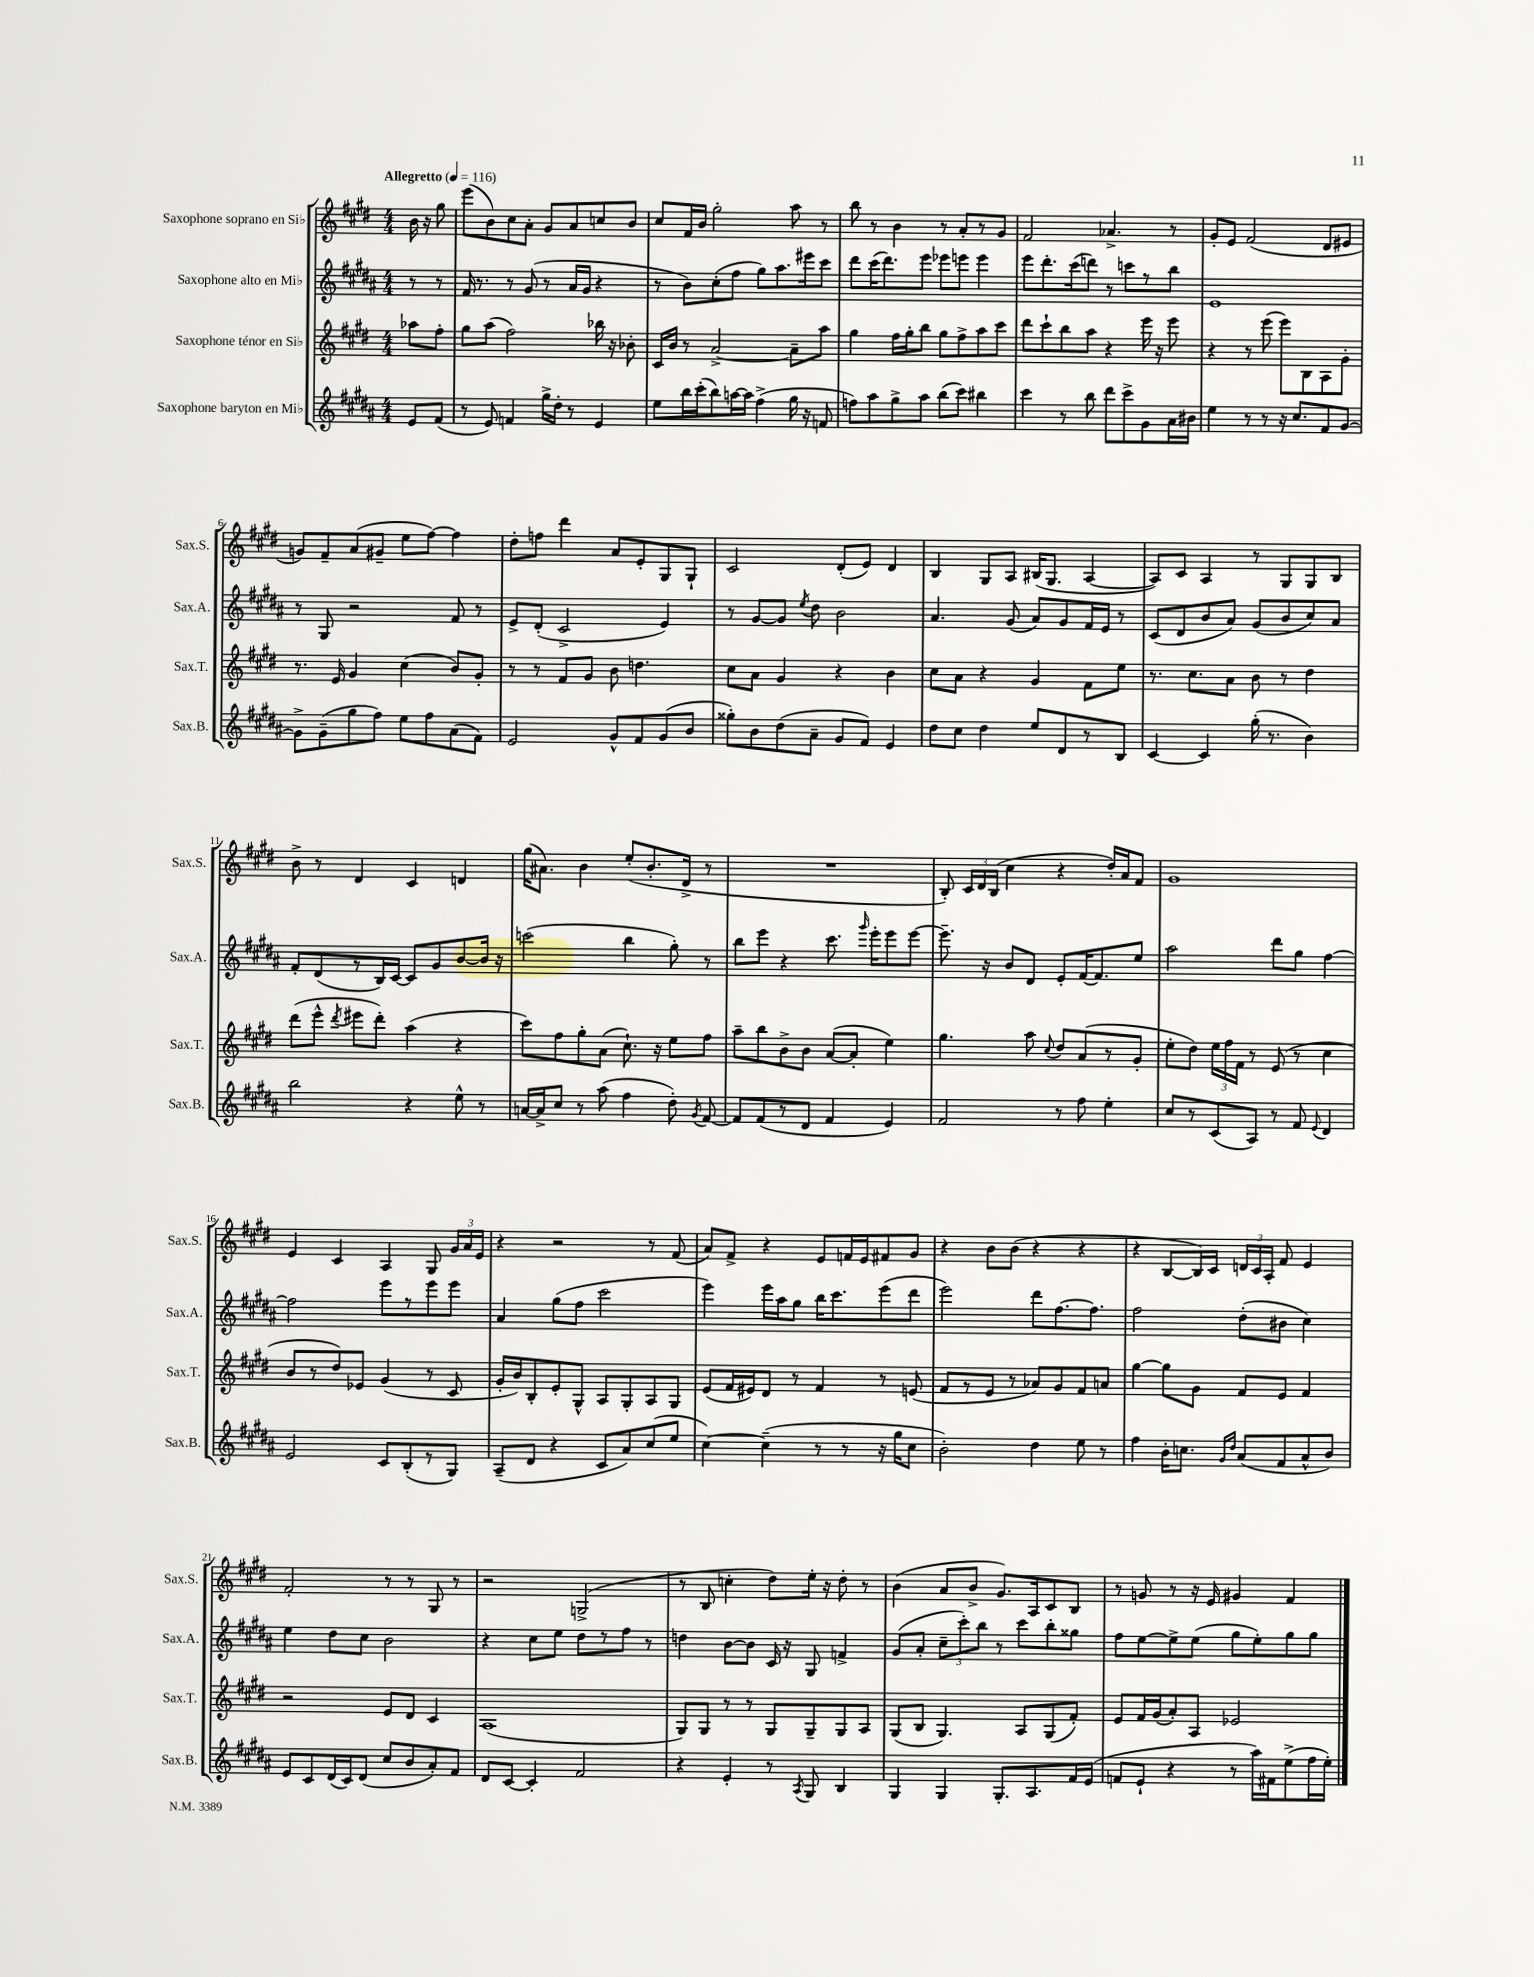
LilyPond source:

<<
\new StaffGroup <<
\new Staff = "s0" \with { instrumentName = "Saxophone soprano en Sib" shortInstrumentName = "Sax.S." } {
    \clef treble \key e \major \numericTimeSignature \time 4/4 \partial 4 \tempo "Allegretto" 4 = 116
    \autoBeamOff b'16 r16 gis''8 |
    e'''8[( b'8) cis''8 a'8]-. gis'8[ a'8 c''8 b'8] |
    cis''8[ fis'16 b'16] gis''2-. a''8 r8 |
    b''8 r8 b'4 r8 a'8[-. r8 gis'8] |
    fis'2 aes'4.-> r8 |
    gis'8[-. e'8] fis'2( dis'8[ eis'8] |
    g'8[) fis'8-- a'8( gis'8]-- e''8[ fis''8]~) fis''4 |
    dis''8[-. f''8] dis'''4 a'8[ e'8-. gis8 gis8]-! |
    cis'2 dis'8[-.( e'8]) dis'4 |
    b4 gis8[ a8] bis16[( gis8.] a4~ |
    a8[) cis'8] a4 r8 gis8[ gis8 b8] |
    b'8-> r8 dis'4 cis'4 d'4 |
    gis''16[( ais'8.]) b'4 e''8[-.( b'8.-. dis'16]-> r8 |
    R1 |
    b8-.) \tuplet 3/2 { cis'16[ dis'16 b16]( } cis''4 r4 dis''16[-.) a'16 fis'8] |
    gis'1 |
    e'4 cis'4 a4 gis8 \tuplet 3/2 { gis'16[ a'16 e'16] } |
    r4 r2 r8 fis'8( |
    a'8[) fis'8]-> r4 e'8[ f'16 e'16 fis'8 gis'8] |
    r4 b'8[ b'8]( r4 r4 |
    r4 b8[~ b16) cis'16] \tuplet 3/2 { d'16[ cis'16 a16]-. } fis'8 e'4 |
    fis'2-. r8 r8 gis8 r8 |
    r2 g2->( |
    r8 b8 c''4-. dis''8[) e''16]-. r16 dis''8-. r8 |
    b'4( a'8[ b'8]-> gis'8.[) a16 cis'8 b8] |
    r8 g'8 r8 r16 e'16 gis'4 fis'4 \bar "|." |
}
\new Staff = "s1" \with { instrumentName = "Saxophone alto en Mib" shortInstrumentName = "Sax.A." } {
    \clef treble \key b \major \numericTimeSignature \time 4/4 \partial 4
    \autoBeamOff r8 r8 |
    fis'16 r8. r8 gis'8( r8 ais'16[ gis'16] r4 |
    r8 b'8[) cis''8-.( fis''8] gis''8[) ais''8. eis'''16 cis'''8] |
    dis'''8[ cis'''16( dis'''8.) e'''8] ees'''8[ e'''8] e'''4 |
    e'''8[ dis'''8.-. cis'''16( d'''8]) r8 c'''8[ r8 b''8] |
    e'1 |
    r8 gis8 r2 fis'8 r8 |
    e'8[-> dis'8]-.( cis'2-> e'4) |
    r8 gis'8[~ gis'8] \acciaccatura { e''8 } dis''8 b'2 |
    ais'4. gis'8( ais'8[) gis'8 fis'16 e'16] r8 |
    cis'8[( dis'8 b'8 ais'8]) gis'8[( b'8 cis''8) ais'8] |
    fis'8[-. dis'8( r8 b16) cis'16]~ cis'8[ gis'8 b'8~ b'16] r16 |
    c'''2( b''4 gis''8-.) r8 |
    b''8[ e'''8] r4 cis'''8. \grace { gis'''16 } e'''16[-. e'''8 e'''8]~ |
    e'''8.-- r16 b'8[ dis'8] e'8[-. fis'16~ fis'8. e''8] |
    ais''2 dis'''8[ gis''8] fis''4~ |
    fis''2 e'''8[ r8 e'''8 e'''8] |
    ais'4 gis''8[( fis''8] cis'''2 |
    e'''4) e'''16[ ais''16 gis''8] b''16[ cis'''8. e'''8( dis'''8] |
    e'''2) dis'''8[ fis''8.~ fis''8.] |
    fis''2 dis''8[-.( bis'8] cis''4) |
    e''4 dis''8[ cis''8] b'2 |
    r4 cis''8[ e''8] dis''8[ r8 fis''8] r8 |
    d''4 b'8[~ b'8] cis'16 r16 gis8 f'4-> |
    gis'8[( ais'8]-. \tuplet 3/2 { cis''8[-- cis'''8-.) b''8] } r8 cis'''8[ b''8-. gisis''8] |
    fis''8[ e''8~ e''8-> e''8]( gis''8[ e''8-.) gis''8 gis''8] \bar "|." |
}
\new Staff = "s2" \with { instrumentName = "Saxophone ténor en Sib" shortInstrumentName = "Sax.T." } {
    \clef treble \key e \major \numericTimeSignature \time 4/4 \partial 4
    \autoBeamOff aes''8[ fis''8]-. |
    gis''8[ a''8]( fis''2) bes''16 r16 bes'8-. |
    cis'16[ b'16] r8 a'2~-> a'8[-- a''8] |
    gis''4 fis''16[ gis''16-. b''8] gis''8[ fis''8-> a''8 cis'''8] |
    dis'''8[ cis'''8-! b''8 a''8] r4 e'''16 r16 e'''8 |
    r4 r8 e'''8( e'''8[) b8 a8 gis'8]-. |
    r8. e'16 gis'4 cis''4( b'8[) gis'8]-. |
    r8 r8 fis'8[ gis'8] b'8 d''4. |
    cis''8[ a'8] gis'4 r4 b'4 |
    cis''8[ a'8] r4 gis'4 fis'8[ e''8] |
    r8. cis''8.[ a'8] b'8 r8 dis''4 |
    dis'''8[( e'''8]-^ \acciaccatura { dis'''8 } eis'''8[ dis'''8]-.) a''4( r4 |
    cis'''8[) fis''8 gis''8-. a'8]( cis''8.-!) r16 e''8[ fis''8] |
    a''8[-- b''8 b'8-> b'8] a'8[~( a'8]-. e''4) |
    gis''4. a''8 \appoggiatura { cis''8 } dis''8[ a'8( r8 gis'8]-. |
    e''8[-. dis''8]) \tuplet 3/2 { e''16[ fis''16 fis'16] } r8 e'8( r8 cis''4 |
    b'8[ r8 dis''8) ees'8] gis'4( r8 cis'8 |
    gis'16[-. b'16) b8-. e'8-. gis8]-^ a8[ gis8-. a8 gis8] |
    e'8[( fis'16 eis'16) dis'8] r8 fis'4 r8 e'8( |
    fis'8[ r8 e'8] r8 aes'8[) gis'8 fis'8 a'8] |
    gis''4~ gis''8[ gis'8] fis'8[ e'8] fis'4 |
    r2 e'8[ dis'8] cis'4 |
    a1( |
    gis8[) gis8] r8 r8 gis8[ gis8-- gis8 a8] |
    gis8[( b8] gis4.) a8[ gis8( fis'8]-.) |
    e'8[ fis'16 gis'16( a'8-.) a8] ees'2 \bar "|." |
}
\new Staff = "s3" \with { instrumentName = "Saxophone baryton en Mib" shortInstrumentName = "Sax.B." } {
    \clef treble \key b \major \numericTimeSignature \time 4/4 \partial 4
    \autoBeamOff e'8[ fis'8]( |
    r8 e'8) f'4 gis''16[-> dis''16]-. r8 e'4 |
    e''8[ b''16 cis'''16-.( b''8) a''16~ a''16] fis''4->( gis''16 r16 f'8 |
    f''8[) ais''8 gis''8-> ais''8] b''8[( cis'''8]) bis''4 |
    cis'''4 r8 b''8 dis'''8[ cis'''8-> gis'8 ais'16 bis'16] |
    e''4 r8 r8 r16 cis''8.[ fis'8 gis'8]~ |
    gis'8[-> gis'8--( gis''8 fis''8]) e''8[ fis''8 ais'8( fis'8]) |
    e'2 gis'8[-^ fis'8 gis'8( b'8] |
    gisis''8[-.) b'8 dis''8( ais'8]-- gis'8[ fis'8]) e'4 |
    dis''8[ cis''8] dis''4 e''8[ dis'8 r8 b8] |
    cis'4~ cis'4 gis''16-.( r8. b'4) |
    b''2 r4 e''8-^ r8 |
    a'16[~ a'16-> cis''8] r8 ais''8( fis''4 dis''8-.) \acciaccatura { gis'8 } fis'8~ |
    fis'8[ fis'8( r8 dis'8] fis'4 e'4) |
    fis'2 r8 fis''8 e''4-. |
    cis''8[ r8 cis'8( ais8]) r8 fis'8 \appoggiatura { e'8 } dis'4 |
    e'2 cis'8[ b8-.( r8 gis8]) |
    ais8[--( dis'8] r4 cis'8[ ais'8) cis''8( e''8] |
    cis''4~) cis''4--( r8 r8 r16 gis''16[ cis''8] |
    b'2-.) dis''4 e''8 r8 |
    fis''4 b'16[-. c''8.] \grace { gis'16[ dis''16] } ais'8[( fis'8 ais'8-^ b'8]) |
    e'8[ cis'8 dis'16( cis'16) dis'8]( cis''8[ b'8 ais'8-.) fis'8] |
    dis'8[ cis'8]~ cis'4-. fis'2 |
    r4 e'4-. r8 \acciaccatura { ais8 } gis8 b4 |
    gis4 gis4 gis8.[-. ais8. fis'16 e'16]( |
    f'8[ e'8]-! r4 r8 ais''16[) fis'16 e''8->( fis''16 e''16]-.) \bar "|." |
}
>>
>>
